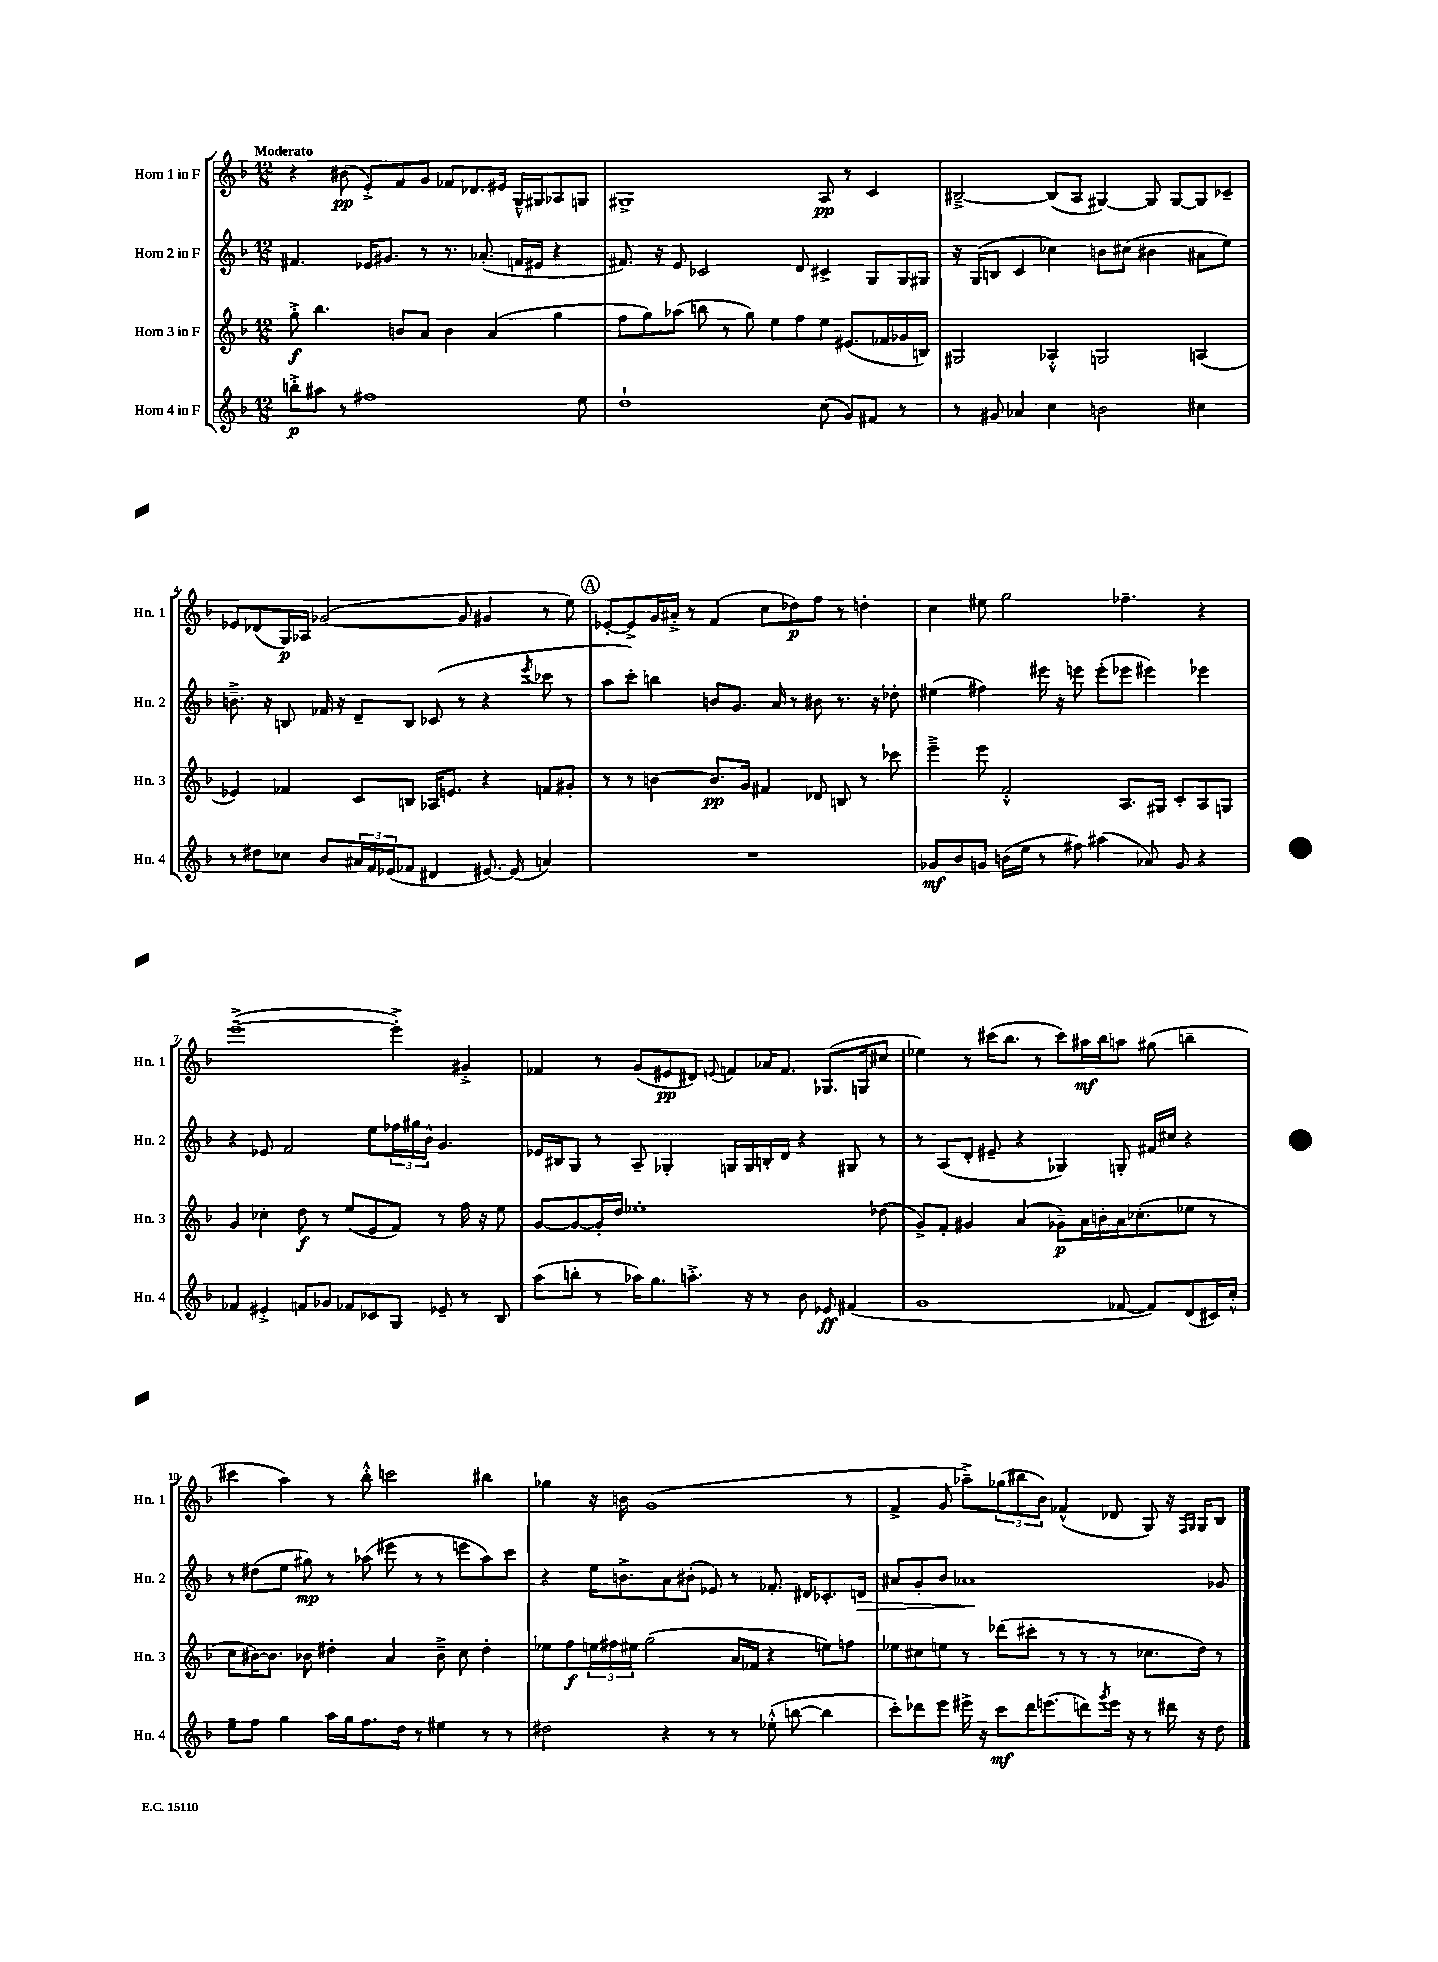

**kern	**dynam	**kern	**dynam	**kern	**dynam	**kern	**dynam
*part4	*part4	*part3	*part3	*part2	*part2	*part1	*part1
*staff4	*staff4	*staff3	*staff3	*staff2	*staff2	*staff1	*staff1
*I"Horn 4 in F	*	*I"Horn 3 in F	*	*I"Horn 2 in F	*	*I"Horn 1 in F	*
*I'Hn. 4	*	*I'Hn. 3	*	*I'Hn. 2	*	*I'Hn. 1	*
*clefG2	*	*clefG2	*	*clefG2	*	*clefG2	*
*k[b-]	*	*k[b-]	*	*k[b-]	*	*k[b-]	*
*M12/8	*	*M12/8	*	*M12/8	*	*M12/8	*
=1	=1	=1	=1	=1	=1	=1	=1
!	!	!	!	!	!	!LO:TX:a:B:t=Moderato	!
8bbn'^\L	p	8gg'^\	f	4.f#X/	.	4r	.
8aa#X\J	.	4.bb-\	.	.	.	.	.
8r	.	.	.	.	.	(8b#X\	pp
1ff#X	.	.	.	16e-X/KL	.	8e'^/L)	.
.	.	.	.	8.g#X/J	.	.	.
.	.	8bn/L	.	.	.	8f/	.
.	.	8a/J	.	8r	.	8g/J	.
.	.	4b\	.	8.r	.	8f-X/L	.
.	.	.	.	.	.	8.d-X/	.
.	.	.	.	(8.a-X'/	.	.	.
.	.	(4a/	.	.	.	.	.
.	.	.	.	.	.	16e#X/Jk	.
.	.	.	.	16fn/LL	.	16G~^^/LL	.
.	.	.	.	16e#X/JJ	.	16G#X/J	.
.	.	4gg\	.	4r	.	8A-X/	.
8ee\	.	.	.	.	.	8Gn/J	.
=2	=2	=2	=2	=2	=2	=2	=2
1dd`	.	8ff\L	.	8.f#X/)	.	1G#X^	.
.	.	8gg\)	.	.	.	.	.
.	.	.	.	16r	.	.	.
.	.	(8aa-X\J	.	8e/	.	.	.
.	.	8bbn\	.	2c-X/	.	.	.
.	.	8r	.	.	.	.	.
.	.	8gg\)	.	.	.	.	.
.	.	8ee\L	.	.	.	.	.
.	.	8ff\	.	8d/	.	.	.
(8cc\	.	8ee\J	.	4c#X^/	.	8A/	pp
8g/L)	.	(8.e#X/L	.	.	.	8r	.
8f#X/J	.	.	.	8G/L	.	4c/	.
.	.	16f-X/L	.	.	.	.	.
8r	.	16g-X/	.	16G/L	.	.	.
.	.	16Bn/JJ)	.	16G#X/JJ	.	.	.
=3	=3	=3	=3	=3	=3	=3	=3
8r	.	2G#X/	.	16r	.	[2B#X~^/	.
.	.	.	.	(16G/KL	.	.	.
8g#X/	.	.	.	8Bn/J	.	.	.
4a-X/	.	.	.	4c/	.	.	.
4cc\	.	4A-X'^^/	.	4cc-X\)	.	(8B#/L]	.
.	.	.	.	.	.	8A/J	.
2bn\	.	2Gn/	.	8bn\L	.	[4G#X/)	.
.	.	.	.	(8cc#X\J	.	.	.
.	.	.	.	4b#X\	.	8G#/]	.
.	.	.	.	.	.	[8G#/L	.
4cc#X\	.	(4An/	.	8a#X\L	.	8G#/]	.
.	.	.	.	8ee\J)	.	8c-X~/J	.
!!LO:LB:g=z
=4	=4	=4	=4	=4	=4	=4	=4
8r	.	4e-X/)	.	8.bn~^\	.	8e-X/L	.
8dd#X\L	.	.	.	.	.	(8d-X/	.
.	.	.	.	16r	.	.	.
8cc-X\J	.	4f-X/	.	8Bn/	.	16G/L)	p
.	.	.	.	.	.	16A-X/JJ	.
8b-/L	.	.	.	16f-X/	.	([2g-X/	.
.	.	.	.	16r	.	.	.
24a#X/L	.	8c/L	.	8d~/L	.	.	.
24f/	.	.	.	.	.	.	.
(24e-X/J	.	.	.	.	.	.	.
8f-X/J	.	8Bn/J	.	8B/J	.	.	.
4d#X/	.	16A-X/KL	.	(8c-X/	.	.	.
.	.	8.en/J	.	.	.	.	.
.	.	.	.	8r	.	8g-/]	.
[8.e#X/)	.	4r	.	4r	.	4g#X/	.
(16e#/]	.	.	.	.	.	.	.
.	.	.	.	8qeee/	.	.	.
4an/)	.	8fn/L	.	8ccc-X\	.	8r	.
.	.	8g#X'/J	.	8r	.	8ee\)	.
!!LO:REH:place=s1:t=A
=5	=5	=5	=5	=5	=5	=5	=5
1.r	.	8r	.	8aa\L	.	[8e-X'/L	.
.	.	8r	.	8ccc'\J)	.	8e-^/]	.
.	.	[4bn\	.	4bbn\	.	16g/L	.
.	.	.	.	.	.	16a#X'^/JJ	.
.	.	.	.	.	.	8r	.
.	.	8.b/L]	pp	8bn/L	.	(4f/	.
.	.	.	.	8.g/J	.	.	.
.	.	16g/Jk	.	.	.	.	.
.	.	4f#X/	.	.	.	8cc\L	.
.	.	.	.	16a/	.	.	.
.	.	.	.	8r	.	8dd-X\)	p
.	.	8d-X/	.	8b#X\	.	8ff\J	.
.	.	8Bn/	.	8.r	.	8r	.
.	.	8r	.	.	.	4ddn'\	.
.	.	.	.	16r	.	.	.
.	.	8ccc-X\	.	8dd-X'\	.	.	.
=6	=6	=6	=6	=6	=6	=6	=6
8g-X/L	mf	4eee~^\	.	(4ee#X\	.	4cc\	.
8b-/	.	.	.	.	.	.	.
8gn/J	.	8eee\	.	4ff#X\)	.	8ee#X\	.
(16bn\LL	.	2f'^^/	.	.	.	2gg\	.
16ee\JJ	.	.	.	.	.	.	.
8r	.	.	.	16eee#X\	.	.	.
.	.	.	.	16r	.	.	.
8ff#X\)	.	.	.	8eeen\	.	.	.
(4aa#X\	.	.	.	(8eee'\L	.	.	.
.	.	8.A/L	.	8eee-X\J	.	4.ff-X~\	.
8a-X/)	.	.	.	4eee#X\)	.	.	.
.	.	16G#X/Jk	.	.	.	.	.
8g/	.	8c'/L	.	.	.	.	.
4r	.	8A/	.	4eee-X\	.	4r	.
.	.	8Gn/J	.	.	.	.	.
!!LO:LB:g=z
=7	=7	=7	=7	=7	=7	=7	=7
4f-X/	.	4g/	.	4r	.	([1eee~^	.
4e#X'^/	.	4cc-X'\	.	8e-X/	.	.	.
.	.	.	.	2f/	.	.	.
8fn/L	.	8dd\	f	.	.	.	.
8g-X/J	.	8r	.	.	.	.	.
8f-X/L	.	(8ee/L	.	.	.	.	.
8c-X/	.	8e/	.	8ee\L	.	.	.
8G/J	.	8f/J)	.	24ff-X\L	.	4eee'^\])	.
.	.	.	.	24gg#X\	.	.	.
.	.	.	.	24b-^^\JJ	.	.	.
8e-X~/	.	8r	.	4.g/	.	.	.
8r	.	16ff\	.	.	.	4g#X'^/	.
.	.	16r	.	.	.	.	.
8B-/	.	8ee\	.	.	.	.	.
=8	=8	=8	=8	=8	=8	=8	=8
(8aa\L	.	[8g/L	.	16e-X/LL	.	4f-X/	.
.	.	.	.	16B#X/J	.	.	.
8bbn'\J	.	8g/_	.	8G/J	.	.	.
8r	.	16g'/L]	.	8r	.	8r	.
.	.	16dd/JJ	.	.	.	.	.
16aa-X\KL)	.	1ee-X'	.	8A~/	.	(8g/L	.
8.gg\	.	.	.	.	.	.	.
.	.	.	.	4G-X'/	.	8e#X/	pp
8.aan'^\J	.	.	.	.	.	8d#X/J)	.
.	.	.	.	.	.	8qqen/	.
.	.	.	.	16Gn/LL	.	8fn/L	.
16r	.	.	.	16G/	.	.	.
8r	.	.	.	16Bn'/	.	16a-X/K	.
.	.	.	.	16d/JJ	.	8.f/J	.
8b-\	.	.	.	4r	.	.	.
8e-X/	ff	.	.	.	.	(8.G-X/L	.
(4f#X/	.	.	.	8G#X/	.	.	.
.	.	.	.	.	.	16Gn/k	.
.	.	(8dd-X\	.	8r	.	8cc#X/J	.
=9	=9	=9	=9	=9	=9	=9	=9
1g	.	8g^/L)	.	8r	.	4ee-X\)	.
.	.	8f'/J	.	(8A/L	.	.	.
.	.	4g#X/	.	8d'/J	.	8r	.
.	.	.	.	8e#X~/	.	(16ccc#X\KL	.
.	.	.	.	.	.	8.bb-\J	.
.	.	(4a/	.	4r	.	.	.
.	.	.	.	.	.	8r	.
.	.	8g-X~\L)	p	4G-X/)	.	8ccc#\L)	.
.	.	16a\L	.	.	.	16aa#X\L	mf
.	.	16bn'\	.	.	.	16bb-\J	.
[8f-X/	.	16a\J	.	8Gn'/	.	8aan\J	.
.	.	(8.cc-X'\	.	.	.	.	.
8f-/L])	.	.	.	16f#X/LL	.	(8gg#X\	.
.	.	.	.	16cc#X/JJ	.	.	.
(8d/	.	8ee-X\J	.	4r	.	4bbn~\	.
16c#X/L)	.	8r	.	.	.	.	.
16cc'^^/JJ	.	.	.	.	.	.	.
!!LO:LB:g=z
=10	=10	=10	=10	=10	=10	=10	=10
8ee~\L	.	8cc\L	.	8r	.	4ccc#X\	.
8ff\J	.	[16b#X\K)	.	(8dd#X\L	.	.	.
.	.	8.b#\J]	.	.	.	.	.
4gg\	.	.	.	8ee\J	.	4aa\)	.
.	.	8b-X\	.	8gg#X\)	mp	.	.
16aa\LL	.	4dd#X'\	.	8r	.	8r	.
16gg\J	.	.	.	.	.	.	.
8.ff\	.	.	.	(8aa-X\	.	8bb-'^^\	.
.	.	4a/	.	8eee#X\	.	2cccn\	.
16dd\Jk	.	.	.	.	.	.	.
8r	.	.	.	8r	.	.	.
4ee#X\	.	8b-~^\	.	8r	.	.	.
.	.	8cc\	.	8eeen\L	.	.	.
8r	.	4dd#'\	.	8aa-\)	.	4bb#X\	.
8r	.	.	.	8ccc\J	.	.	.
=11	=11	=11	=11	=11	=11	=11	=11
2dd#X\	.	8ee-X\L	.	4r	.	4gg-X\	.
.	.	8ff\	f	.	.	.	.
.	.	24een\L	.	16ee\KL	.	16r	.
.	.	24ff#X\	.	.	.	.	.
.	.	.	.	8.bn^\	.	16bn\	.
.	.	24ee#X\JJ	.	.	.	.	.
.	.	(2gg\	.	.	.	(1g	.
4r	.	.	.	8a\	.	.	.
.	.	.	.	(8b#X'\J	.	.	.
8r	.	.	.	8e-X/)	.	.	.
8r	.	16a/LL	.	8r	.	.	.
.	.	16f-X/JJ	.	.	.	.	.
(8ee-X'^^\	.	4r	.	8.f-X'/	.	.	.
[8bbn\	.	.	.	.	.	.	.
.	.	.	.	16d#X/KL	.	.	.
4bb\]	.	8een\L)	.	8.c-X'/	.	.	.
.	.	8ffn\J	.	.	.	8r	.
!	!	!	!	!	!LO:HP:b	!	!
.	.	.	.	16dn/Jk	>	.	.
=12	=12	=12	=12	=12	=12	=12	=12
8ccc'\L)	.	8ee-X\L	.	8a#X/L	.	4f^/	.
8ddd-X\	.	8cc#X\	.	8g'/	.	.	.
8eee\J	.	8een\J	.	8b-/J	.	8g/	.
16eee#X^\	.	8r	.	1a-X	.	8aa-X~^\L)	.
16r	.	.	.	.	.	.	.
8ccc\L	mf	(8ddd-X\L	.	.	.	(12gg-X\	.
.	.	.	.	.	.	12bb#X\	.
16ddd-\K	.	8ccc#X'\J	.	.	.	.	.
.	.	.	.	.	.	12b-\J)	.
(8.eeen\	.	.	.	.	.	.	.
.	.	8r	.	.	.	(4f-X^^/	.
8dddn\)	.	8r	.	.	.	.	.
8qggg/	.	.	.	.	.	.	.
16eee\Jk	.	8r	.	.	.	8d-X/	.
16r	.	.	.	.	.	.	.
8r	.	8.cc-X\L	.	.	.	8G/)	.
16ddd#X\	.	.	.	.	.	16r	.
.	.	.	.	.	.	16qqF/LL	.
.	.	.	.	.	.	16qqG/JJ	.
16r	.	16dd\Jk)	.	.	.	16G/KL	.
8dd\	.	8r	.	8g-X/	]	8B-/J	.
==	==	==	==	==	==	==	==
*-	*-	*-	*-	*-	*-	*-	*-
